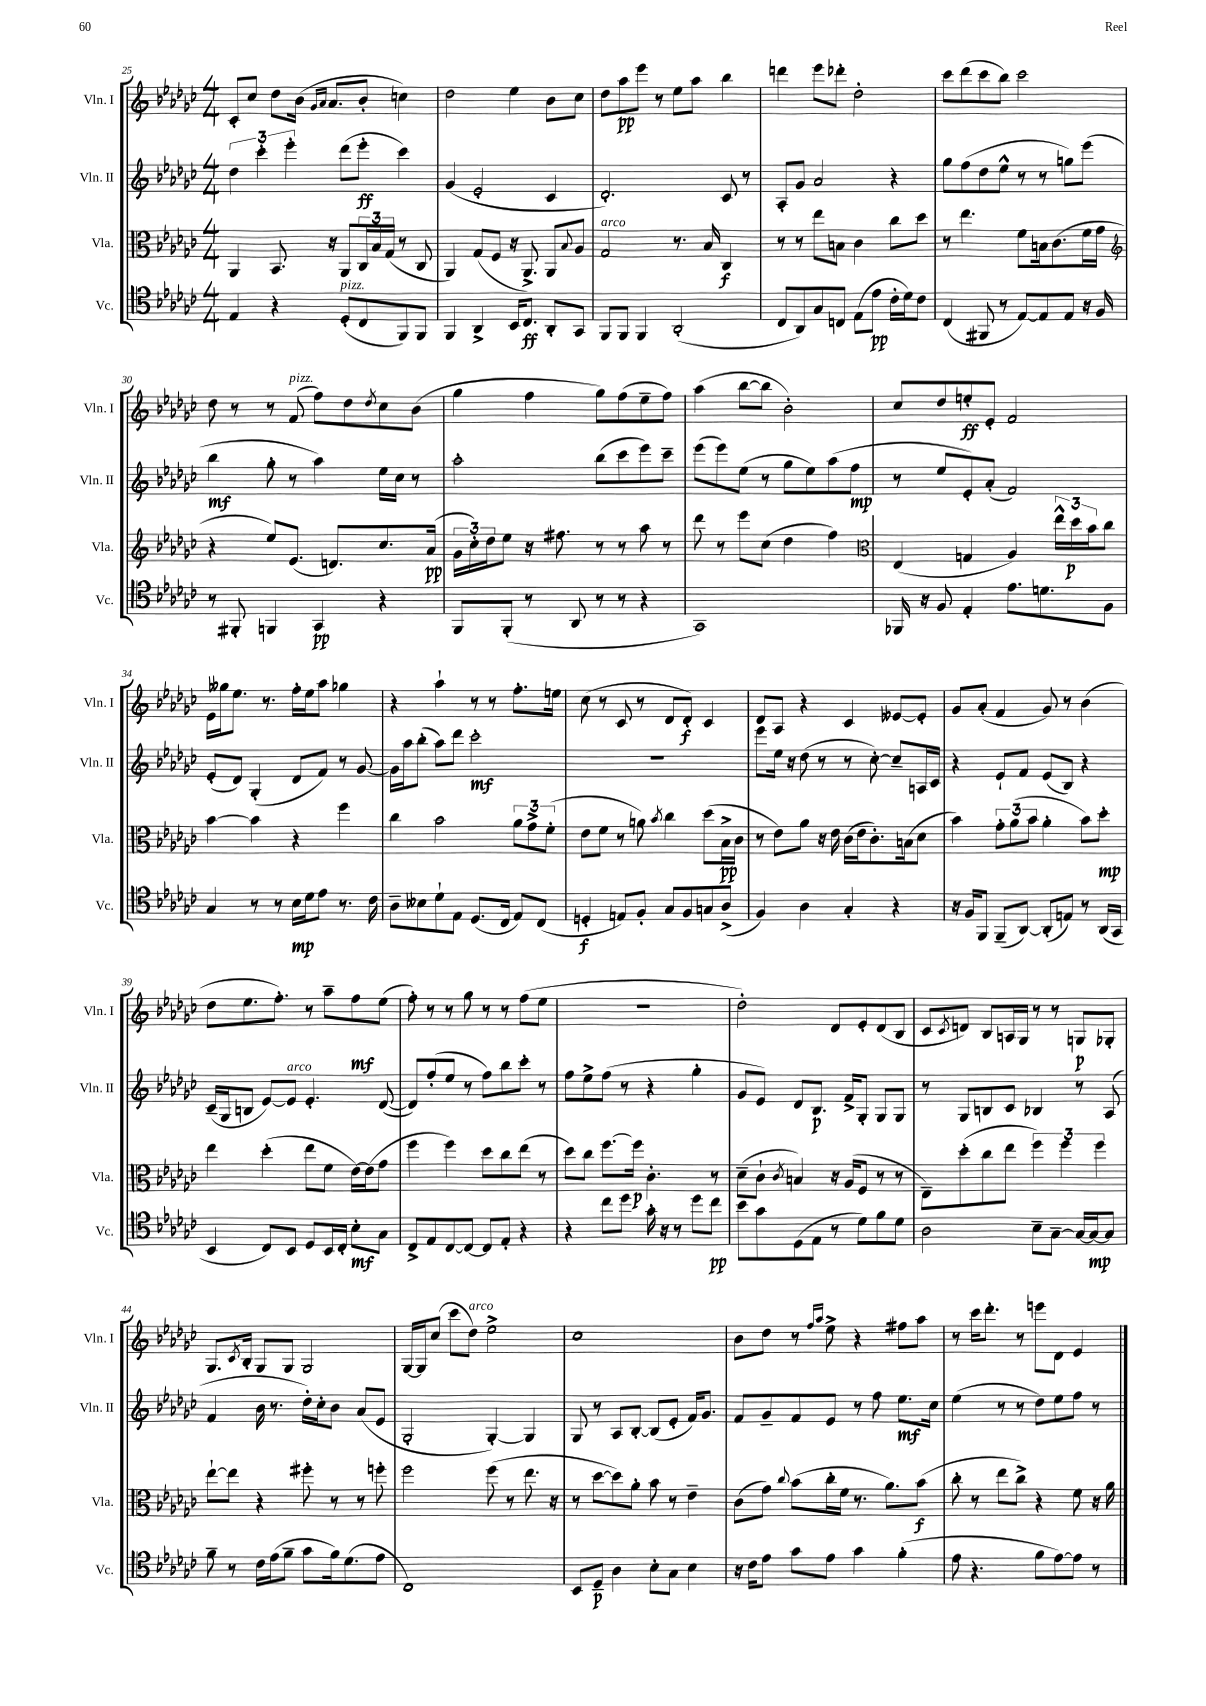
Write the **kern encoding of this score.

**kern	**dynam	**kern	**dynam	**kern	**dynam	**kern	**dynam
*part4	*part4	*part3	*part3	*part2	*part2	*part1	*part1
*staff4	*staff4	*staff3	*staff3	*staff2	*staff2	*staff1	*staff1
*I"Vc.	*	*I"Vla.	*	*I"Vln. II	*	*I"Vln. I	*
*I'Vc.	*	*I'Vla.	*	*I'Vln. II	*	*I'Vln. I	*
*clefC4	*	*clefC3	*	*clefG2	*	*clefG2	*
*k[b-e-a-d-g-c-]	*	*k[b-e-a-d-g-c-]	*	*k[b-e-a-d-g-c-]	*	*k[b-e-a-d-g-c-]	*
*M4/4	*	*M4/4	*	*M4/4	*	*M4/4	*
=25	=25	=25	=25	=25	=25	=25	=25
4E-/	.	4AA-/	.	6dd-\	.	8c-'/L	.
.	.	.	.	.	.	8cc-/J	.
.	.	.	.	6ccc-'\	.	.	.
4r	.	8.BB-/	.	.	.	8dd-\L	.
.	.	.	.	6eee-'\	.	.	.
.	.	.	.	.	.	(16b-\Jk	.
.	.	.	.	.	.	16qqg-/LL	.
.	.	.	.	.	.	16qqa-/JJ	.
.	.	16r	.	.	.	8.a-/L	.
!LO:TX:a:i:t=pizz.	!	!	!	!	!	!	!
(8D-'/L	.	8AA-/L	.	(8ddd-\L	.	.	.
8C-/	.	24C-/L	.	8eee-'\J	ff	8b-'/J	.
.	.	24B-/	.	.	.	.	.
.	.	(24G-/JJ	.	.	.	.	.
8FF/)	.	8r	.	4ccc-\)	.	4ccn\)	.
8FF/J	.	8C-/	.	.	.	.	.
=26	=26	=26	=26	=26	=26	=26	=26
4FF/	.	4AA-/)	.	(4g-/	.	2dd-\	.
4AA-^/	.	(8G-/L	.	2e-'/	.	.	.
.	.	8F/J	.	.	.	.	.
16BB-/KL	.	16r	.	.	.	4ee-\	.
8.C-/J	ff	8.AA-^/)	.	.	.	.	.
8AA-'/L	.	8AA-/L	.	4c-/	.	8b-\L	.
.	.	8qqB-/	.	.	.	.	.
8GG-/J	.	8A-/J	.	.	.	8cc-\J	.
=27	=27	=27	=27	=27	=27	=27	=27
!	!	!LO:TX:a:i:t=arco	!	!	!	!	!
8FF/L	.	2G-/	.	2.d-'/)	.	8dd-\L	.
8FF/J	.	.	.	.	.	8aa-\	pp
4FF/	.	.	.	.	.	8eee-\J	.
.	.	.	.	.	.	8r	.
(2AA-'/	.	8.r	.	.	.	8ee-\L	.
.	.	.	.	.	.	8aa-\J	.
.	.	16B-/	.	.	.	.	.
.	.	4C-/	f	8c-/	.	4bb-\	.
.	.	.	.	8r	.	.	.
=28	=28	=28	=28	=28	=28	=28	=28
8C-/L	.	8r	.	8A-'/L	.	4dddn\	.
8AA-/)	.	8r	.	8g-/J	.	.	.
8G-/	.	8ee-\L	.	2a-/	.	8eee-\L	.
8Cn/J	.	8Bn\J	.	.	.	8ddd-X'\J	.
(8E-\L	.	4c-\	.	.	.	2dd-'\	.
8e-\J	pp	.	.	.	.	.	.
16c-'\LL	.	8cc-\L	.	4r	.	.	.
16d-\J)	.	.	.	.	.	.	.
8c-\J	.	8dd-\J	.	.	.	.	.
=29	=29	=29	=29	=29	=29	=29	=29
(4C-/	.	8r	.	8gg-\L	.	8ccc-\L	.
.	.	4.ee-\	.	(8ff\	.	(8ddd-\	.
8FF#X/	.	.	.	8dd-\	.	8ccc-\	.
8r	.	.	.	8ee-^^\J	.	8bb-\J)	.
[8E-/L)	.	8f\L	.	8r	.	2ccc-\	.
8E-/]	.	16Bn\k	.	8r	.	.	.
.	.	(8.c-\	.	.	.	.	.
8E-/J	.	.	.	8ggn\L)	.	.	.
16r	.	16f\L	.	(8eee-\J	.	.	.
16F/	.	16g-\JJ	.	.	.	.	.
!!LO:LB:g=z
=30	=30	=30	=30	=30	=30	=30	=30
*	*	*clefG2	*	*	*	*	*
8r	.	4r	.	4bb-\	mf	8dd-\	.
8FF#X'/	.	.	.	.	.	8r	.
4FFn/	.	8ee-/L)	.	8gg-'\	.	8r	.
!	!	!	!	!	!	!LO:TX:a:i:t=pizz.	!
.	.	(8.e-/J	.	8r	.	(8f/	.
4GG-/	pp	.	.	4aa-\)	.	8ff\L)	.
.	.	8.dn/L)	.	.	.	.	.
.	.	.	.	.	.	8dd-\	.
.	.	.	.	.	.	8qdd-/	.
4r	.	8.cc-/	.	16ee-\LL	.	8cc-\	.
.	.	.	.	16cc-\JJ	.	.	.
.	.	.	.	8r	.	(8b-\J	.
.	.	(16a-/Jk	pp	.	.	.	.
=31	=31	=31	=31	=31	=31	=31	=31
8FF/L	.	24g-\LL	.	2aa-'\	.	4gg-\	.
.	.	24cc-'\)	.	.	.	.	.
.	.	24dd-\J	.	.	.	.	.
(8FF'/J	.	8ee-\J	.	.	.	.	.
8r	.	16r	.	.	.	4ff\	.
.	.	8.ff#X\	.	.	.	.	.
8AA-/	.	.	.	.	.	.	.
8r	.	8r	.	(8bb-\L	.	8gg-\L)	.
8r	.	8r	.	8ccc-\	.	(8ff\	.
4r	.	8aa-\	.	8eee-\)	.	8ee-~\	.
.	.	8r	.	8ccc-~\J	.	8ff\J)	.
=32	=32	=32	=32	=32	=32	=32	=32
1GG-)	.	8ddd-\	.	(8eee-\L	.	(4aa-\	.
.	.	8r	.	8eee-\)	.	.	.
.	.	8eee-\L	.	(8ee-\J	.	[8bb-\L	.
.	.	(8cc-\J	.	8r	.	8bb-\J]	.
.	.	4dd-\	.	8gg-\L	.	2b-'\)	.
.	.	.	.	8ee-\)	.	.	.
.	.	4ff\)	.	(8aa-\	.	.	.
.	.	.	.	8ff\J	mp	.	.
=33	=33	=33	=33	=33	=33	=33	=33
*	*	*clefC3	*	*	*	*	*
16FF-X/	.	(4E-/	.	8r	.	8cc-/L	.
16r	.	.	.	.	.	.	.
8F/	.	.	.	8ee-/L	.	8dd-/	.
4E-'/	.	4Gn/	.	8e-'/)	.	8een'/	ff
.	.	.	.	(8a-'/J	.	8e-'/J	.
8.e-\L	.	4A-/)	.	2f/)	.	2f/	.
8.dn\	.	.	.	.	.	.	.
.	.	24ee-^^\LL	.	.	.	.	.
.	.	24dd-\	p	.	.	.	.
.	.	24b-\J	.	.	.	.	.
8F\J	.	8cc-\J	.	.	.	.	.
!!LO:LB:g=z
=34	=34	=34	=34	=34	=34	=34	=34
4G-/	.	[4b-\	.	(8e-'/L	.	16e-\LL	.
.	.	.	.	.	.	16gg--X\J	.
.	.	.	.	8d-/J)	.	8.ee-\J	.
8r	.	4b-\]	.	(4G-'/	.	.	.
.	.	.	.	.	.	8.r	.
8r	.	.	.	.	.	.	.
16B-\LL	mp	4r	.	8d-/L	.	16ff'\LL	.
16d-\J	.	.	.	.	.	16ee-\J	.
8e-\J	.	.	.	8f/J)	.	8aa-\J	.
8.r	.	4ff\	.	8r	.	4gg-X\	.
.	.	.	.	[8g-/	.	.	.
16c-\	.	.	.	.	.	.	.
=35	=35	=35	=35	=35	=35	=35	=35
8A-~\L	.	4cc-\	.	16g-\LL]	.	4r	.
.	.	.	.	16aa-\J	.	.	.
8B--X\	.	.	.	(8bb-'\J	.	.	.
8d-`\	.	2b-\	.	8aa-\L)	.	4aa-`\	.
8E-\J	.	.	.	8ddd-\J	.	.	.
(8.D-/L	.	.	.	2ccc-'\	mf	8r	.
.	.	.	.	.	.	8r	.
16C-/Jk	.	.	.	.	.	.	.
8E-/L)	.	12a-\L	.	.	.	8.ff'\L	.
.	.	12g-^\	.	.	.	.	.
(8C-/J	.	.	.	.	.	.	.
.	.	(12f'\J	.	.	.	.	.
.	.	.	.	.	.	16een\Jk	.
=36	=36	=36	=36	=36	=36	=36	=36
4Dn'/	f	8e-\L	.	1r	.	(8cc-\	.
.	.	8f\J	.	.	.	8r	.
8En/L)	.	8r	.	.	.	8c-/	.
8F'/J	.	8an\)	.	.	.	8r	.
.	.	8qb-/	.	.	.	.	.
8G-/L	.	4cc-\	.	.	.	8d-/L	.
8F/	.	.	.	.	.	8d-'/J)	f
8Gn/	.	(8dd-\L	.	.	.	4c-/	.
(8A-^/J	.	16B-^\L	pp	.	.	.	.
.	.	16c-\JJ	.	.	.	.	.
=37	=37	=37	=37	=37	=37	=37	=37
4F/)	.	8r	.	8eee-\L	.	8d-/L	.
.	.	8e-\L)	.	16ee-\Jk	.	8A-/J	.
.	.	.	.	16r	.	.	.
4A-\	.	8a-\J	.	(8dd-\	.	4r	.
.	.	16r	.	8r	.	.	.
.	.	16e-\	.	.	.	.	.
4G-'/	.	(16c-\LL	.	8r	.	4c-/	.
.	.	16e-\J	.	.	.	.	.
.	.	8.c-'\)	.	[8cc-'\)	.	.	.
4r	.	.	.	8cc-~/L]	.	[8e--X/L	.
.	.	(16Bn\k	.	.	.	.	.
.	.	8d-\J	.	16An/L	.	8e--'/J]	.
.	.	.	.	16c-/JJ	.	.	.
=38	=38	=38	=38	=38	=38	=38	=38
16r	.	4b-\)	.	4r	.	8g-/L	.
16F/KL	.	.	.	.	.	.	.
8FF/J	.	.	.	.	.	(8a-'/J	.
(8FF~/L	.	12g-'\L	.	8e-`/L	.	4f/	.
.	.	(12a-\	.	.	.	.	.
[8AA-/J)	.	.	.	8f/J	.	.	.
.	.	12b-\J	.	.	.	.	.
(8AA-'/L]	.	4a-'\	.	(8e-/L	.	8g-/)	.
8En/J)	.	.	.	8B-/J)	.	8r	.
8r	.	8b-\L)	.	4r	.	(4b-\	.
(16AA-/LL	.	8dd-'\J	mp	.	.	.	.
16GG-/JJ	.	.	.	.	.	.	.
!!LO:LB:g=z
=39	=39	=39	=39	=39	=39	=39	=39
4BB-/	.	4ee-\	.	(16c-~/LL	.	8dd-\L	.
.	.	.	.	16G-/J	.	.	.
.	.	.	.	8Bn/J	.	8.ee-\	.
8C-/L)	.	(4dd-'\	.	[8e-/L)	.	.	.
.	.	.	.	.	.	8.ff'\J)	.
!	!	!	!	!LO:TX:a:i:t=arco	!	!	!
8BB-/J	.	.	.	8e-/J]	.	.	.
8D-/L	.	8ee-\L	.	4.e-'/	.	8r	.
16BB-/L	.	8f\J	.	.	.	8aa-~\L	.
16C-'/JJ	.	.	.	.	.	.	.
8B-'\L	mf	[16e-\LL)	.	.	.	8ff\	mf
.	.	(16e-\J]	.	.	.	.	.
8G-\J	.	8g-\J	.	([8d-/	.	(8ee-\J	.
=40	=40	=40	=40	=40	=40	=40	=40
8C-^/L	.	4ff\	.	8d-/L])	.	8ff'\)	.
8E-/	.	.	.	(8ff'/	.	8r	.
[8C-/	.	4ff\)	.	8ee-/J	.	8r	.
8C-/J_	.	.	.	8r	.	8gg-\	.
8C-/L]	.	8dd-\L	.	8ff\L)	.	8r	.
8E-'/J	.	8cc-\	.	8bb-\	.	8r	.
4r	.	(8ee-\J	.	8ccc-'\J	.	(8ff\L	.
.	.	8r	.	8r	.	8ee-\J	.
=41	=41	=41	=41	=41	=41	=41	=41
4r	.	8dd-\L)	.	8ff\L	.	1r	.
.	.	8cc-\J	.	8ee-^\	.	.	.
8cc-\L	.	[8.ff\L	.	(8ff\J	.	.	.
8dd-\J	.	.	.	8r	.	.	.
.	.	16ff\Jk]	p	.	.	.	.
16g-'\	.	4.c-'\	.	4r	.	.	.
16r	.	.	.	.	.	.	.
8r	.	.	.	.	.	.	.
8dd-\L	.	.	.	4gg-'\	.	.	.
8cc-\J	pp	8r	.	.	.	.	.
=42	=42	=42	=42	=42	=42	=42	=42
8b-\L	.	(8d-~\L	.	8g-/L	.	2dd-'\)	.
8g-\	.	8c-`\J	.	8e-/J)	.	.	.
.	.	8qc-/	.	.	.	.	.
(8D-\	.	4Bn/)	.	8d-/L	.	.	.
8E-\J	.	.	.	8.B-/J	p	.	.
8r	.	16r	.	.	.	8d-/L	.
.	.	(16A-/KL	.	16f^/KL	.	.	.
8d-\L)	.	8F/J	.	8G-'/J	.	8e-'/	.
8f\	.	8r	.	8G-/L	.	(8d-/	.
8d-\J	.	8r	.	8G-/J	.	8B-/J	.
=43	=43	=43	=43	=43	=43	=43	=43
2A-\	.	8E-~\L)	.	8r	.	8c-/L	.
.	.	.	.	.	.	8qc-/	.
.	.	(8dd-'\	.	8G-/L	.	8dn/J)	.
.	.	8cc-\	.	8Bn/	.	8B-/L	.
.	.	8ee-\J	.	8c-/J	.	16An/L	.
.	.	.	.	.	.	16G-/JJ	.
8B-~\L	.	6ff\)	.	4B-X/	.	8r	.
[8G-~\J	.	.	.	.	.	8r	.
.	.	6ff\	.	.	.	.	.
16G-/LL_	.	.	.	8r	.	8Gn/L	p
16G-/J_	mp	.	.	.	.	.	.
.	.	6ff\	.	.	.	.	.
8G-/J]	.	.	.	(8A-/	.	8G-X'/J	.
!!LO:LB:g=z
=44	=44	=44	=44	=44	=44	=44	=44
8f~\	.	[8ee-`\L	.	4f/	.	8.G-/L	.
8r	.	8ee-\J]	.	.	.	.	.
.	.	.	.	.	.	8qc-/	.
.	.	.	.	.	.	16B-'/Jk	.
16c-\LL	.	4r	.	16b-\	.	8G-/L	.
(16e-\J	.	.	.	8.r	.	.	.
8f~\J	.	.	.	.	.	8G-/J	.
8g-\L	.	8ff#X'\	.	16dd-'\LL)	.	2G-/	.
.	.	.	.	16cc-'\J	.	.	.
16f\k)	.	8r	.	8b-\J	.	.	.
(8.d-\	.	.	.	.	.	.	.
.	.	8r	.	(8a-/L	.	.	.
8e-\J	.	8ffn'\	.	8e-/J	.	.	.
=45	=45	=45	=45	=45	=45	=45	=45
1C-)	.	2ff\	.	2G-'/	.	[16G-/LL	.
.	.	.	.	.	.	16G-/J]	.
.	.	.	.	.	.	(8cc-/J	.
.	.	.	.	.	.	8ccc-\L	.
!	!	!	!	!	!	!LO:TX:a:i:t=arco	!
.	.	.	.	.	.	8dd-\J)	.
.	.	(8ff\	.	[4G-'/)	.	2ee-^\	.
.	.	8r	.	.	.	.	.
.	.	8.ee-\	.	4G-/]	.	.	.
.	.	16r	.	.	.	.	.
=46	=46	=46	=46	=46	=46	=46	=46
8BB-/L	.	8r	.	8G-/	.	1cc-	.
8D-~/J	p	[8dd-\L	.	8r	.	.	.
4A-\	.	8dd-\])	.	8A-/L	.	.	.
.	.	8a-'\J	.	[8B-'/J	.	.	.
8B-'\L	.	8b-\	.	(8B-/L]	.	.	.
8G-\J	.	8r	.	8e-'/J	.	.	.
4B-\	.	4e-~\	.	16f/KL)	.	.	.
.	.	.	.	8.g-/J	.	.	.
=47	=47	=47	=47	=47	=47	=47	=47
16r	.	(8c-\L	.	8f/L	.	8b-\L	.
16c-\KL	.	.	.	.	.	.	.
8e-\J	.	8g-\J)	.	8g-~/	.	8dd-\J	.
.	.	8qqcc-/	.	.	.	.	.
8g-\L	.	(8b-\L	.	8f/	.	8r	.
.	.	.	.	.	.	16qqff/LL	.
.	.	.	.	.	.	16qqaa-/JJ	.
8e-\J	.	16cc-'\L	.	8e-/J	.	8ee-^\	.
.	.	16f\JJ	.	.	.	.	.
4g-\	.	8.r	.	8r	.	4r	.
.	.	.	.	8ff\	.	.	.
.	.	8.a-\L)	.	.	.	.	.
(4f'\	.	.	.	8.ee-\L	mf	8ff#X\L	.
.	.	(8b-\J	f	.	.	8aa-\J	.
.	.	.	.	16cc-\Jk	.	.	.
=48	=48	=48	=48	=48	=48	=48	=48
8e-\	.	8cc-'\	.	(4ee-\	.	8r	.
4.r	.	8r	.	.	.	16ccc-\KL	.
.	.	.	.	.	.	8.ddd-'\J	.
.	.	8ee-\L	.	8r	.	.	.
.	.	8cc-^\J)	.	8r	.	8r	.
8f\L	.	4r	.	8dd-\L)	.	8eeen\L	.
[8e-\)	.	.	.	8ee-\	.	8d-\J	.
8e-\J]	.	8f\	.	8ff\J	.	4e-/	.
8r	.	16r	.	8r	.	.	.
.	.	16a-\	.	.	.	.	.
==	==	==	==	==	==	==	==
*-	*-	*-	*-	*-	*-	*-	*-
